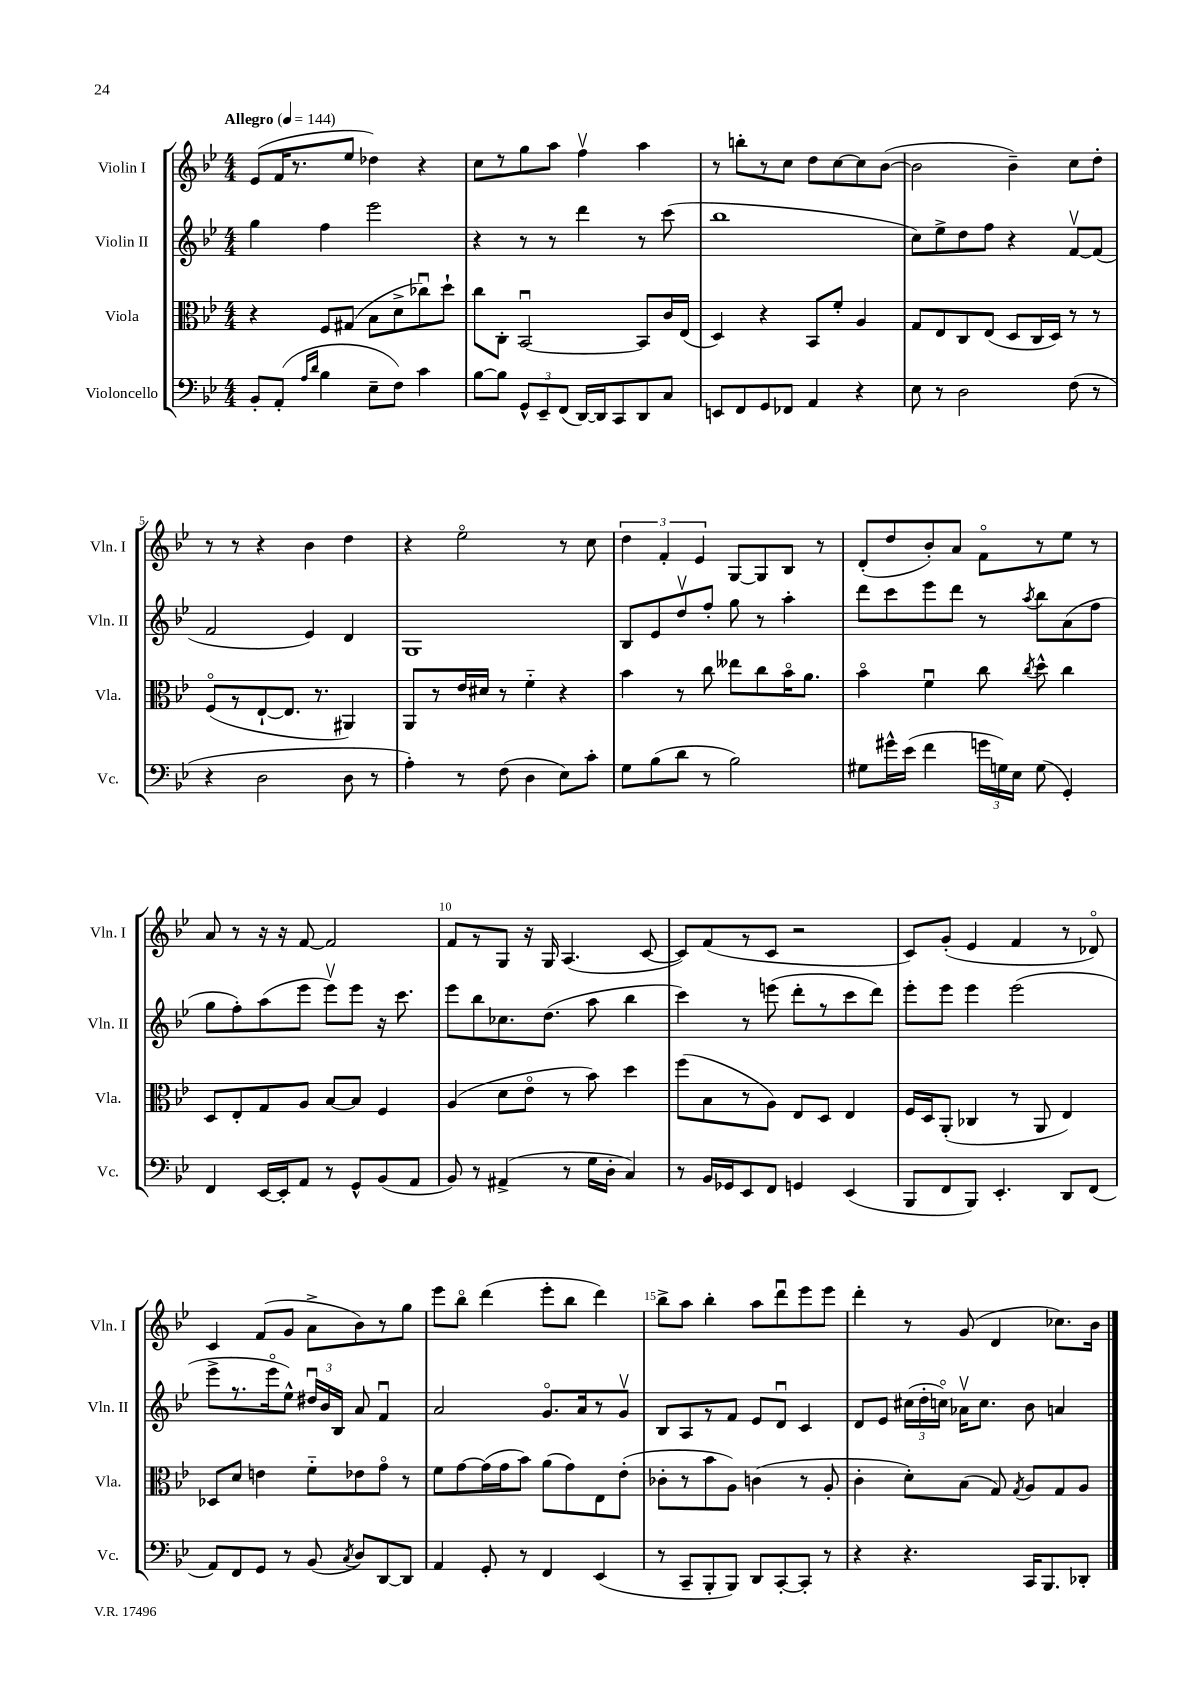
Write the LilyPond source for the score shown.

<<
\new StaffGroup <<
\new Staff = "s0" \with { instrumentName = "Violin I" shortInstrumentName = "Vln. I" } {
    \clef treble \key bes \major \numericTimeSignature \time 4/4 \tempo "Allegro" 4 = 144
    \autoBeamOff ees'8[( f'16 r8. ees''8] des''4) r4 |
    c''8[ r8 g''8 a''8] f''4\upbow a''4 |
    r8 b''8[-. r8 c''8] d''8[ c''8~ c''8 bes'8]~( |
    bes'2 bes'4--) c''8[ d''8]-. |
    r8 r8 r4 bes'4 d''4 |
    r4 ees''2\flageolet r8 c''8 |
    \tuplet 3/2 { d''4 f'4-. ees'4 } g8[~ g8 bes8] r8 |
    d'8[-.( d''8 bes'8-.) a'8] f'8[\flageolet r8 ees''8] r8 |
    a'8 r8 r16 r16 f'8~ f'2 |
    f'8[ r8 g8] r16 g16 a4.( c'8~ |
    c'8[) f'8( r8 c'8] r2 |
    c'8[) g'8]-.( ees'4 f'4 r8 des'8\flageolet) |
    c'4 f'8[( g'8] a'8[-> bes'8) r8 g''8] |
    ees'''8[ bes''8]\flageolet d'''4( ees'''8[-. bes''8] d'''4) |
    bes''8[-> a''8] bes''4-. a''8[ d'''8\downbow ees'''8 ees'''8] |
    d'''4-. r8 g'8( d'4 ces''8.[) bes'16] \bar "|." |
}
\new Staff = "s1" \with { instrumentName = "Violin II" shortInstrumentName = "Vln. II" } {
    \clef treble \key bes \major \numericTimeSignature \time 4/4
    \autoBeamOff g''4 f''4 ees'''2 |
    r4 r8 r8 d'''4 r8 c'''8( |
    bes''1 |
    c''8[) ees''8-> d''8 f''8] r4 f'8[~\upbow f'8]( |
    f'2 ees'4) d'4 |
    g1 |
    bes8[ ees'8 d''8\upbow f''8]-. g''8 r8 a''4-. |
    d'''8[ c'''8 ees'''8 d'''8] r8 \acciaccatura { a''8 } bes''8[ a'8( f''8] |
    g''8[ f''8-.) a''8( ees'''8] ees'''8[\upbow) ees'''8] r16 c'''8. |
    ees'''8[ bes''8 ces''8. d''8.]( a''8 bes''4 |
    c'''4) r8 e'''8( d'''8[-. r8 c'''8 d'''8]) |
    ees'''8[-. ees'''8] ees'''4 ees'''2( |
    ees'''8[-> r8. ees'''16\flageolet ees''8]-^) \tuplet 3/2 { dis''16[\downbow bes'16 bes16] } a'8 f'4\downbow |
    a'2 g'8.[\flageolet a'16 r8 g'8]\upbow |
    bes8[ a8 r8 f'8] ees'8[ d'8]\downbow c'4 |
    d'8[ ees'8] \tuplet 3/2 { cis''16[( d''16-. c''16]\flageolet) } aes'16[\upbow c''8.] bes'8 a'4 \bar "|." |
}
\new Staff = "s2" \with { instrumentName = "Viola" shortInstrumentName = "Vla." } {
    \clef alto \key bes \major \numericTimeSignature \time 4/4
    \autoBeamOff r4 f8[ gis8]( bes8[ d'8-> ces''8\downbow) d''8]-! |
    c''8[ c8]-. bes,2~\downbow bes,8[ c'16 ees16]( |
    d4) r4 bes,8[ f'8]-. a4 |
    g8[ ees8 c8 ees8]( d8[ c16 d16]) r8 r8 |
    f8[\flageolet( r8 ees8~-! ees8.] r8. ais,4) |
    a,8[ r8 ees'16 dis'16] r8 f'4-_ r4 |
    bes'4 r8 c''8 eeses''8[ c''8 bes'16\flageolet a'8.] |
    bes'4\flageolet f'4\downbow c''8 \acciaccatura { c''8 } d''8-^ c''4 |
    d8[ ees8-. g8 a8] bes8[~ bes8] f4 |
    a4( d'8[ ees'8]\flageolet r8 bes'8) d''4 |
    f''8[( bes8 r8 a8]) ees8[ d8] ees4 |
    f16[ d16 a,8]-.( ces4 r8 a,8 ees4) |
    des8[ d'8] e'4 f'8[-_ ees'8 g'8]\flageolet r8 |
    f'8[ g'8~ g'16( g'16 bes'8]) a'8[( g'8) ees8 ees'8]-.( |
    ces'8[-. r8 bes'8 a8]) c'4( r8 a8-. |
    c'4-. d'8[-.) bes8]( g8) \acciaccatura { g8 } a8[ g8 a8] \bar "|." |
}
\new Staff = "s3" \with { instrumentName = "Violoncello" shortInstrumentName = "Vc." } {
    \clef bass \key bes \major \numericTimeSignature \time 4/4
    \autoBeamOff bes,8[-. a,8]-.( \grace { a16[ d'16] } bes4 ees8[-- f8]) c'4 |
    bes8[~ bes8] \tuplet 3/2 { g,8[-^ ees,8-- f,8]( } d,16[~) d,16 c,8 d,8 c8] |
    e,8[ f,8 g,8 fes,8] a,4 r4 |
    ees8 r8 d2 f8( r8 |
    r4 d2 d8 r8 |
    a4-.) r8 f8( d4 ees8[) c'8]-. |
    g8[ bes8( d'8] r8 bes2) |
    gis8[ gis'16-^ ees'16]( f'4 \tuplet 3/2 { g'16[ g16) ees16] } g8( g,4-.) |
    f,4 ees,16[~ ees,16-. a,8] r8 g,8[-^ bes,8( a,8] |
    bes,8) r8 ais,4->( r8 g16[ d16]-. c4) |
    r8 bes,16[ ges,16 ees,8 f,8] g,4 ees,4( |
    bes,,8[ f,8 bes,,8]) ees,4.-. d,8[ f,8]( |
    a,8[) f,8 g,8] r8 bes,8( \acciaccatura { c8 } d8[) d,8~ d,8] |
    a,4 g,8-. r8 f,4 ees,4( |
    r8 c,8[-- bes,,8-. bes,,8]) d,8[ c,8~-. c,8]-. r8 |
    r4 r4. c,16[ bes,,8. des,8]-. \bar "|." |
}
>>
>>
\layout { \context { \Score \override BarNumber.break-visibility = ##(#f #t #t) barNumberVisibility = #(every-nth-bar-number-visible 5) } }
